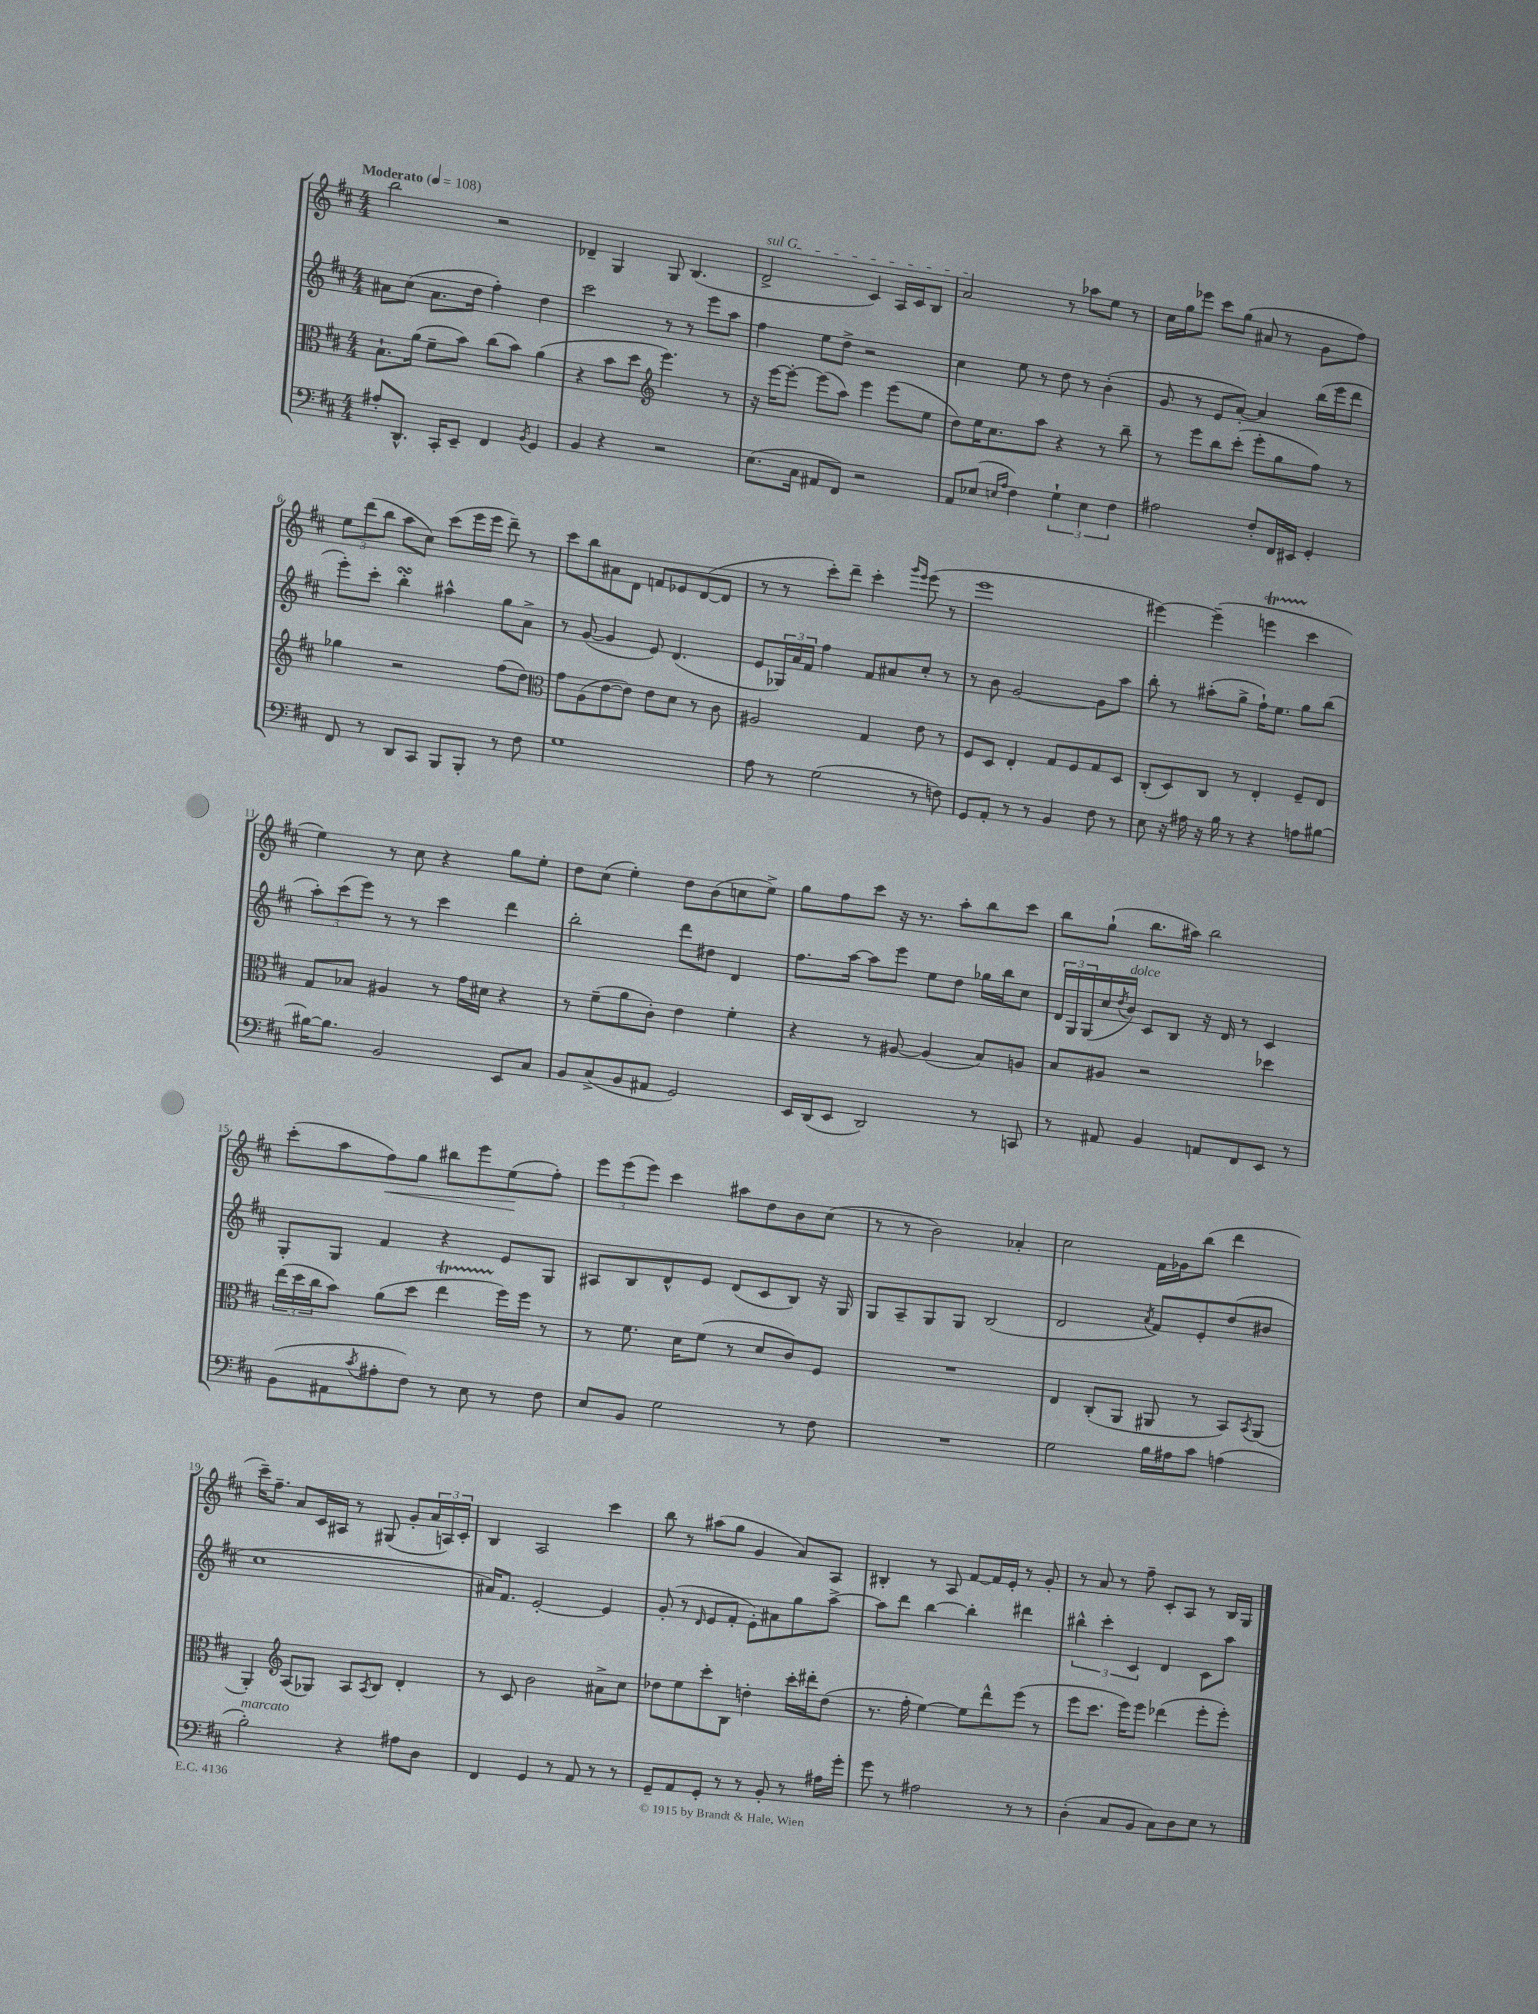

**kern	**kern	**kern	**kern
*staff4	*staff3	*staff2	*staff1
*clefF4	*clefC3	*clefG2	*clefG2
*k[f#c#]	*k[f#c#]	*k[f#c#]	*k[f#c#]
*M4/4	*M4/4	*M4/4	*M4/4
*MM108	*MM108	*MM108	*MM108
8A#'/L	8.B`\L	8a#\L	2bb\
8.DD^^/J	.	(8cc#\J	.
.	(16a\Jk	.	.
.	8f#~\L	8.a#\L	.
16CC#'/LK	.	.	.
8EE~/J	8b\J)	.	.
.	.	16dd\Jk	.
4FF#/	(8cc#\L	4ff#'\)	2r
.	8b\J)	.	.
8qBB/	.	.	.
4GG/	(4a\	4dd\	.
=	=	=	=
4BB/	4r	2ccc#\	4d-~/
4r	8b\L	.	4G/
.	8dd\J	.	.
*	*clefG2	*	*
2r	4.eee\)	8r	8G/
.	.	8r	(4.B/
.	.	8eee\L	.
.	8r	8aa\J	.
=	=	=	=
(8.E\L	16r	4ff#\	2d^/
.	[16eee\LK	.	.
.	8eee'\_J	.	.
16C#\Jk	.	.	.
8AA#/L	(8eee\]L	8ee\L	.
8FF#/J)	8aa\J)	8dd^\J	.
2r	4eee\	2r	4c#/)
.	(8eee\L	.	16A/LL
.	.	.	16c#/J
.	8ee\J	.	8B/J
=	=	=	=
8AA/L	8dd\L)	4cc#\	2a/
(8E-/J	16ee\K	.	.
.	8.cc#\	.	.
16qqE/LL	.	.	.
16qqA/JJ	.	.	.
4F#\)	.	8ee\	.
.	8aa\J	8r	.
6G`\	4r	8dd\	8r
.	.	8r	8aa-\L
6E\	.	.	.
.	8r	(4b'\	8ee\J
6F#\	.	.	.
.	8bb~\	.	8r
=	=	=	=
2A#\	8r	8g/	16cc#\LL
.	.	.	16gg\J
.	8eee\L	8r	8eee-\J
.	8bb\	8e/L	8ccc#\L
.	(8ccc#'\J	[8a'/J)	(8gg\J
8F#'/L	8eee'\L	4a/]	8a#/
16FF#/L	8gg\	.	8r
16EE#/JJ	.	.	.
4GG'/	8ff#\J)	(16bb\LL	8g\L
.	.	16eee\J	.
.	8r	8ddd\J	8ff#\J)
=	=	=	=
8FF#/	4gg-\	8eee'\L)	12ee\L
.	.	.	(12ddd\
8r	.	8ccc#'\J	.
.	.	.	12bb\J
8DD/L	2r	4bb'\	8aa\L
8CC#/J	.	.	8cc#\J)
8BBB/L	.	4aa#^^\	(8ccc#\L
8BBB'/J	.	.	16eee\L
.	.	.	16eee\JJ
8r	(8ff#\L	8gg\L	8ddd~\)
8F#\	8dd\J)	8a^\J	8r
=	=	=	=
*	*clefC3	*	*
1G	8g\L	8r	8ccc#\L
.	(8A\	([8g/	8bb\
.	[8e\	4g/]	8a#\
.	8e\]J)	.	8d\J
.	8e\L	8e/)	8f/L
.	8d\J	(4.d/	8e-/
.	8r	.	([8d/
.	8c#\	.	8d/]J
=	=	=	=
8A\	2A#/	8e/L	8r
8r	.	24G-/L)	8r
.	.	24a/	.
.	.	24f#/JJ	.
(2G\	.	4ff#\	8ccc#'\L)
.	.	.	8ddd~\J
.	4G/	8f#/L	4ccc#'\
.	.	8a#/	.
.	.	.	16qqggg/LL
.	.	.	16qqeee/JJ
8r	8e\	8cc#'/J	(8eee\
8F\)	8r	8r	8r
=	=	=	=
8GG/L	8F#/L	8r	1eee
8AA'/J	8D/J	8b\	.
8r	4E'/	[2g/	.
8r	.	.	.
4BB/	8G/L	.	.
.	8F#/	.	.
8F#\	8G/	8g\]L	.
8r	8D/J	8aa\J	.
=	=	=	=
8E\	(8C#'/L	8bb'\	[4eee#\)
16r	8D/)	8r	.
16A#\	.	.	.
16r	8C#/J	(8aa#'\L	(4eee#~\]
16B\	.	.	.
8r	8r	8gg^\J	.
4r	4E'/	16ff#`\LK)	4eee\
.	.	8.ee\J	.
8A\L	8F#~/L	8gg\L	4ccc#\
[8B#\J	8E/J	(8bb\J	.
=	=	=	=
16B#\_LK	8G/L	12aa'\L)	4ee\)
8.B#\]J	.	.	.
.	.	(12ccc#\	.
.	8B-/J	.	.
.	.	12eee\J)	.
2BB/	4A#/	8r	8r
.	.	8r	8cc#\
.	8r	4ccc#\	4r
.	16g\LL	.	.
.	16d#\JJ	.	.
8EE/L	4r	4ddd\	8gg\L
8C#/J	.	.	8ee'\J
=	=	=	=
8BB/L	8r	2bb'\	8dd\L
(8C#^/	(8f#~\L	.	(8cc#\J
8BB/	8a\	.	4ee'\)
8AA#/J	8c#'\J)	.	.
2GG/)	4e\	8ddd\L	8dd\L
.	.	8dd#\J	(8b\
.	4f#'\	4d/	8cc\
.	.	.	8ee^\J)
=	=	=	=
16EE/LL	4r	8.ff#\L	8gg\L
(16DD/J	.	.	.
8EE/J	.	.	8ff#\
.	.	[16aa\Jk	.
2DD/)	8r	8aa\]L	8ccc#\J
.	[8A#/	8eee\J	16r
.	.	.	8.r
.	(4A#/]	8ee\L	.
.	.	8dd\J	8aa'\L
8r	8B/L)	16gg-\LL	8bb\
.	.	16bb\J	.
8CC/	8A/J	8cc#\J	8ccc#\J
=	=	=	=
8r	8B/L	24d/LL	8bb\L
.	.	24G/	.
.	.	(24G/	.
8AA#/	8A#/J	16cc#/	(8gg`\J
.	.	8qdd/	.
.	.	16b/JJ)	.
4BB/	2r	8c#/L	8.bb\L
.	.	8B/J	.
.	.	.	16aa#\Jk)
8AA/L	.	16r	2bb\
.	.	16d/	.
8FF#/	.	8r	.
8EE/J	4dd-\	4c#/	.
8r	.	.	.
=	=	=	=
(8BB\L	(24ee\LL	8G'/L	(8ccc#'\L
.	24dd\	.	.
.	24cc#\J	.	.
8AA#\	8b\J)	8G/J	8aa\
8qc#/	.	.	.
8A#'\	(8a\L	4f#/	8ff#\)
8F#\J)	8dd\J	.	8gg\J
8r	4ee\	4r	8bb#\L
8E\	.	.	8eee\
8r	16ff#\LL)	8e/L	(8ee\
.	16ff#\JJ	.	.
8F#\	8r	8G/J	8ff#'\J)
=	=	=	=
8E/L	8r	8A#/L	12eee\L
.	.	.	(12eee\
8BB/J	8.f#\	8B/	.
.	.	.	12eee\J)
2G\	.	8d^^/	4ccc#\
.	16d\LK	.	.
.	(8f#\J	8e/J	.
.	8r	(8d/L	8aa#\L
.	8d/L	8c#/	8dd\
8r	8c#/)	8B/J)	8b\
8F#\	8F#/J	16r	(8cc#\J
.	.	16G/	.
=	=	=	=
1r	1r	8G/L	8r
.	.	8A~/	8r
.	.	8G/	2b\)
.	.	8G/J	.
.	.	(2B/	.
.	.	.	4a-'/
=	=	=	=
2G\	4E/	2d/	2cc#\
.	(8C#'/L	.	.
.	8AA/J	.	.
.	.	8qa/	.
16B\LL	8AA#/	8f#/L)	16f#\LL
16A#\J	.	.	16g-\J
8c#\J	8r	8e'/	(8bb\J
(4A\	8BB/L)	(8dd/	4ddd\
.	8qBB/	.	.
.	(8AA#/J	8b#/J	.
=	=	=	=
2B'\)	4AA'/)	1cc#	16ccc#~\LK)
.	.	.	8.ff#~\J
*	*clefG2	*	*
.	(8A/L	.	8a/L
.	8G-/J)	.	16c#/L
.	.	.	16A#/JJ
4r	8A/L	.	8r
.	8qA/	.	.
.	8B/J	.	(8G#/
8A#\L	4d'/	.	8g'/L
8D\J	.	.	24a/L
.	.	.	24A/)
.	.	.	24c#'/JJ
=	=	=	=
4FF#/	8r	16a#/LK)	4B/
.	.	8.f#/J	.
.	8c#/	.	.
4GG/	2b\	[2e'/	2A/
8r	.	.	.
8AA/	.	.	.
8r	8a#^\L	4e/]	4ccc#\
8r	8cc#\J	.	.
=	=	=	=
8GG~/L	8dd-\L	(8g'/	8bb\
8AA/	8ee\	8r	8r
.	.	16qqd/	.
8GG'/J	8ccc#'\	8e/L	(8aa#\L
8r	8B\J	8f#'/J	8gg\J
8r	4dd'\	8e'\L)	4g/
8BB'/	.	8a#\	.
8r	16ccc#'\LL	8gg\	8a/L)
.	16ddd#'\J	.	.
16A#\LL	(8dd\J	[8aa^\J	8A/J
16g'\JJ	.	.	.
=	=	=	=
8g\	8.r	8aa\]L	4B#'/
8r	.	8ddd\J	.
.	16ff#'\	.	.
2A#\	[4ee\)	[4bb\	8r
.	.	.	8A/
.	8ee\]L	4bb'\]	[8f#/L
.	8ddd^^\	.	16f#/]L
.	.	.	16e'/JJ
8r	(8eee\J	4ddd#\	8r
8r	8r	.	8g'/
=	=	=	=
(4D'\	8eee\L	6bb#^^\	8r
.	8.ccc#\J	.	8a/
.	.	6ccc#'\	.
8C#/L	.	.	8r
.	16eee\LK)	.	.
.	.	6c#/	.
8BB/J	8eee\J	.	8ff#~\
8C#\L)	(4ddd-\	4d/	8c#'/L
8D\	.	.	8A/J
8E\J	8eee'\L	8c#\L	8r
8r	8eee'\J)	8aa\J	16B/LL
.	.	.	16G/JJ
==	==	==	==
*-	*-	*-	*-
